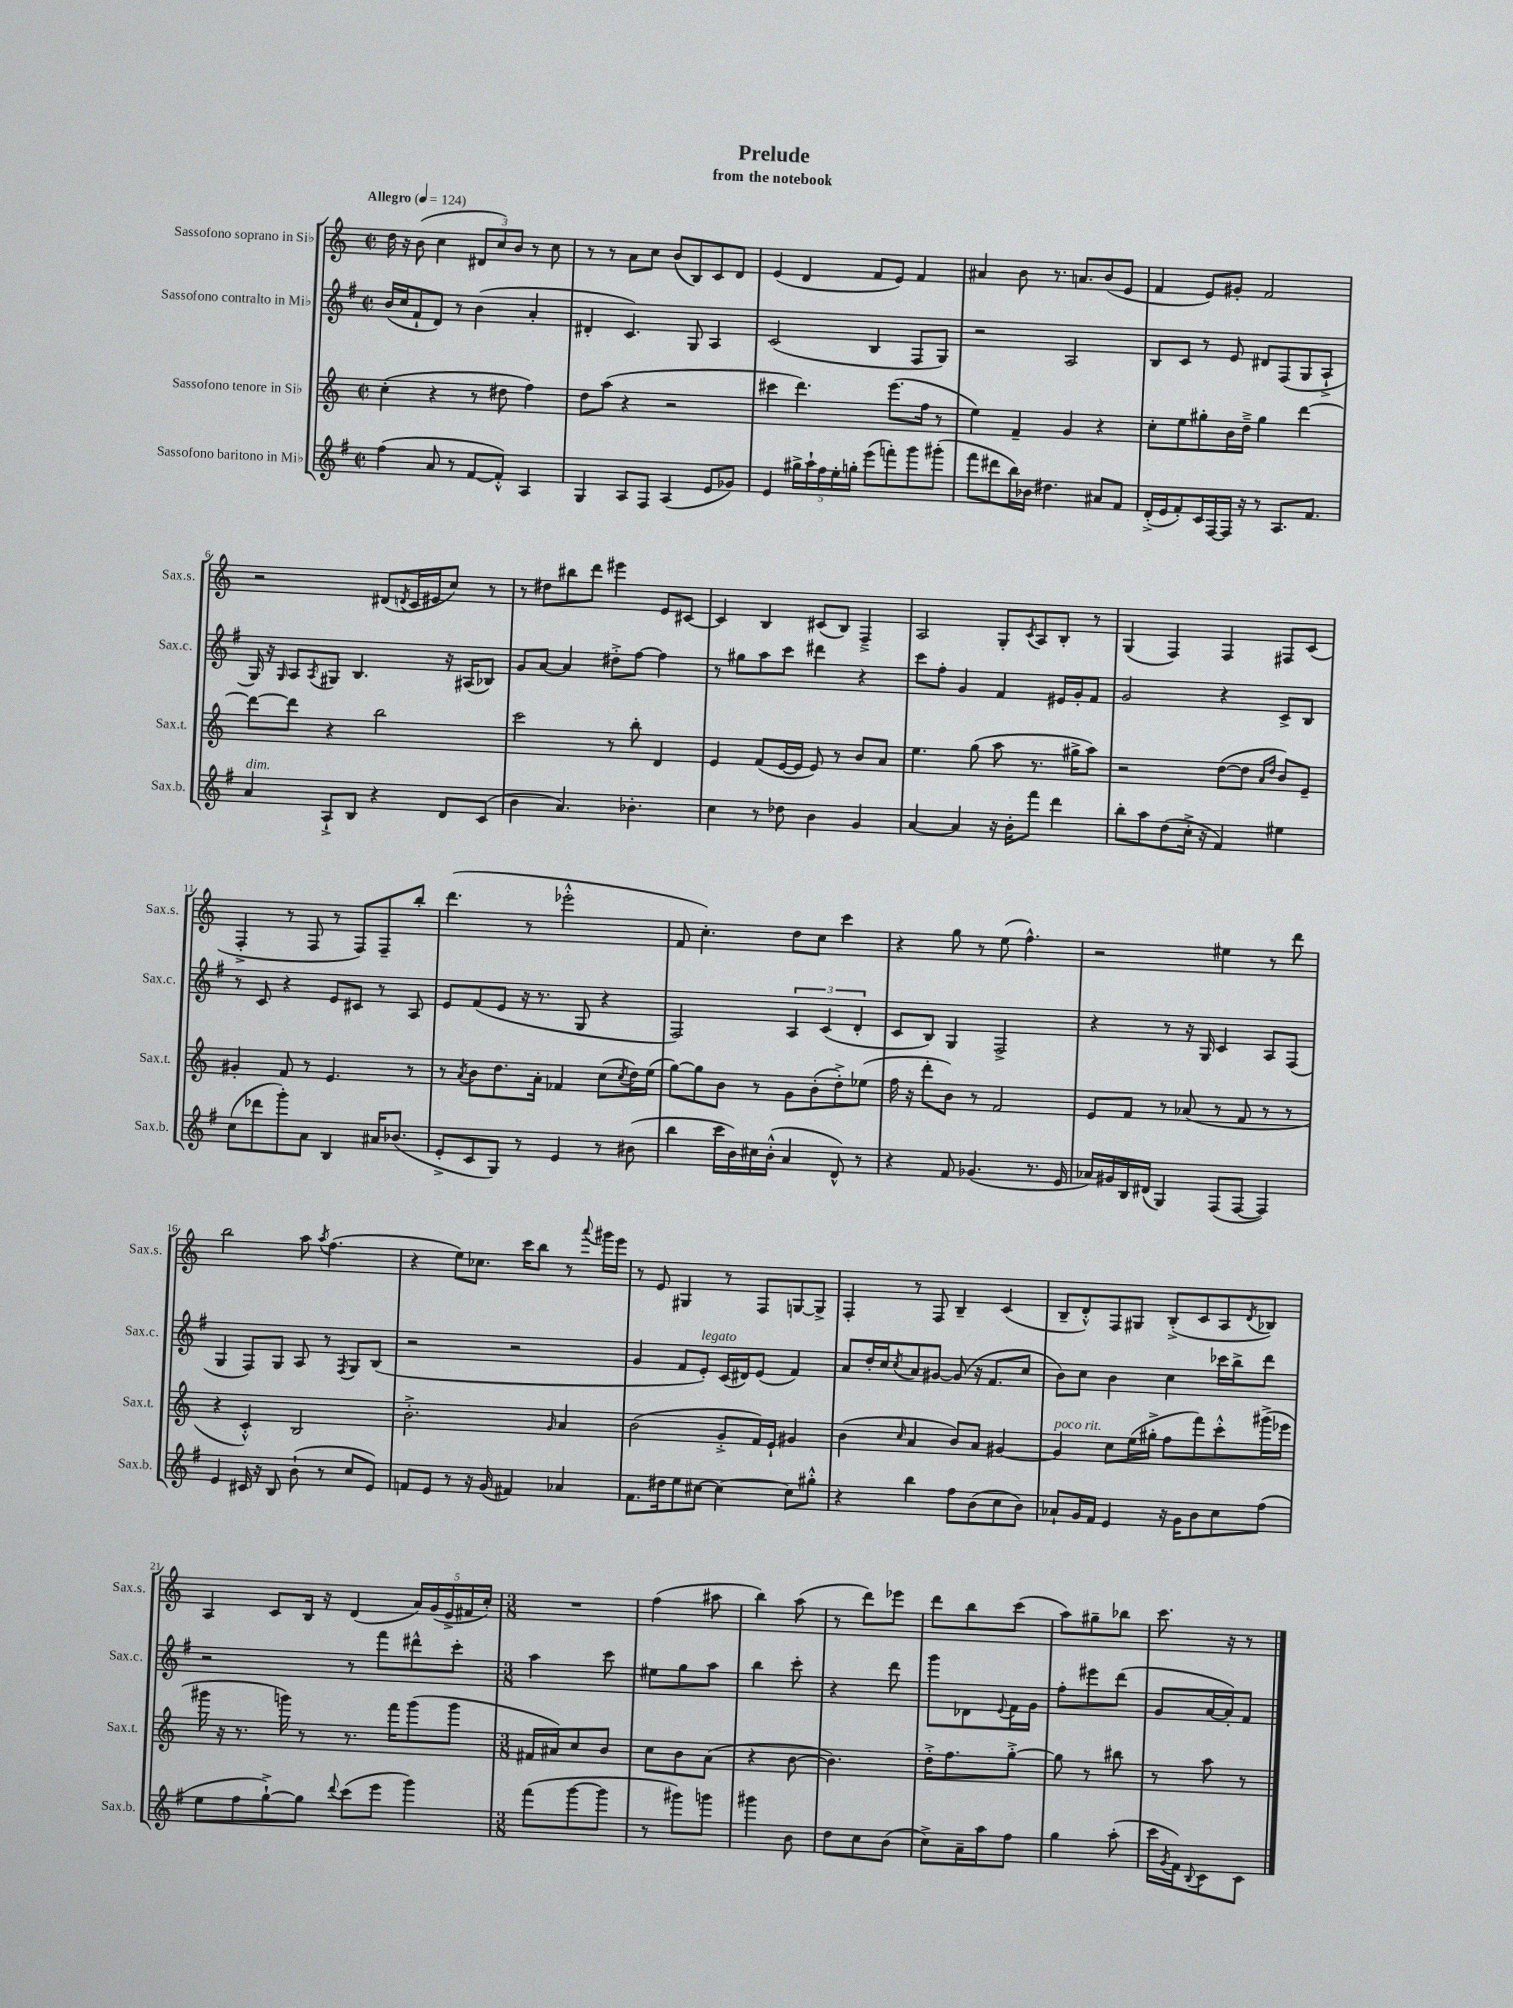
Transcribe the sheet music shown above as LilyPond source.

\header { title = "Prelude" subtitle = "from the notebook" }
<<
\new StaffGroup <<
\new Staff = "s0" \with { instrumentName = "Sassofono soprano in Sib" shortInstrumentName = "Sax.s." } {
    \clef treble \key c \major \defaultTimeSignature \time 2/2 \tempo "Allegro" 4 = 124
    d''16 r16 b'8( c''4 \tuplet 3/2 { dis'8 c''8) b'8 } r8 c''8 |
    r8 r8 a'8 c''8 b'8( b8) c'8 d'8 |
    e'4( d'4 f'8 e'8) f'4 |
    ais'4 b'8 r8. a'8. b'8( e'8 |
    f'4 e'8) gis'8-. f'2 |
    r2 dis'8( \acciaccatura { d'8 } c'16 eis'16 c''8) r8 |
    r8 dis''8 bis''8 d'''8 eis'''4 e'8 cis'8~ |
    cis'4 b4 cis'8( b8) f4---> |
    a2 g8-. \acciaccatura { c'8 } a8 b8-. r8 |
    g4( f4) f4 fis8 c'8( |
    f4-.-> r8 f8 r8 f8) f8-- b''8-. |
    d'''4.( r8 ees'''2-.-^ |
    f'8 c''4.-.) d''8 c''8 c'''4 |
    r4 g''8 r8 e''8( f''4.-^) |
    r2 eis''4 r8 d'''8 |
    b''2 a''8 \acciaccatura { a''8 } f''4.( |
    r4 e''8) ces''8. c'''16 b''8 r8 \appoggiatura { a'''8 } gis'''16 e'''16 |
    r8 e'8 gis4 r8 f8 g8~ g8-> |
    f4-. r8 f8 b4-- c'4( |
    b8-- d'8-.-^) f8 gis8 b8-.->( c'8 a8 \acciaccatura { d'8 } bes8) |
    a4 c'8 b16 r16 d'4( \tuplet 5/4 { a'16) g'16( e'16-> fis'16 c''16-.) } |
    \numericTimeSignature \time 3/8 R4. |
    f''4( ais''8 |
    b''4) a''8( |
    r8 d'''8) ees'''8 |
    d'''8 b''8 c'''8( |
    a''8) gis''8-- bes''8 |
    c'''8. r16 r8 \bar "|." |
}
\new Staff = "s1" \with { instrumentName = "Sassofono contralto in Mib" shortInstrumentName = "Sax.c." } {
    \clef treble \key g \major \defaultTimeSignature \time 2/2
    b'16( c''16 fis'8-! d'8) r8 b'4( a'4-. |
    dis'4-. c'4.) g8 a4 |
    c'2( b4 fis8 g8) |
    r2 a2 |
    b8 c'8 r8 e'8 dis'8 fis8( g8 a8-!-> |
    g16) r16 \grace { g16 } a8 \acciaccatura { a8 } gis8 b4. r16 ais16( bes8) |
    g'8 a'8~ a'4 dis''8-.-> fis''8~ fis''4 |
    r8 gis''8 a''8 c'''8 dis'''4 r4 |
    c'''8 fis''8-. g'4 fis'4 eis'16 g'16-. fis'8 |
    g'2 r4 c'8-> b8 |
    r8 c'8 r4 e'8 cis'8 r8 a8 |
    e'8 fis'8( e'8 r16 r8. g8 r4 |
    fis2) \tuplet 3/2 { a4 c'4( d'4-. } |
    c'8 b8) g4 fis2-> |
    r4 r8 r16 g16 c'4 a8 fis8( |
    g4 fis8) g8 a8 r8 \acciaccatura { fis8 } g8 b8( |
    r2 r2 |
    g'4 fis'8 e'8-.^\markup { \italic "legato" }) c'16( dis'16) e'8( fis'4) |
    a'8 d''16-. c''16 \acciaccatura { c''8 } a'8 gis'8~ gis'8( r16 fis'8. c''8 |
    b'8) c''8 b'4 c''4 ces'''16 b''16-> d'''8 |
    r2 r8 fis'''8 dis'''8-^ c'''8-. |
    \numericTimeSignature \time 3/8 a''4 c'''8 |
    eis''8 g''8 a''8 |
    b''4 c'''8-. |
    r4 d'''8 |
    g'''8 des'8 \appoggiatura { e'8 } fis'16 g'16 |
    fis''8-. eis'''8 d'''8( |
    g'8 a'16~ a'16-.) fis'8 \bar "|." |
}
\new Staff = "s2" \with { instrumentName = "Sassofono tenore in Sib" shortInstrumentName = "Sax.t." } {
    \clef treble \key c \major \defaultTimeSignature \time 2/2
    c''4-.( r4 r8 dis''8 f''4) |
    d''8 a''8( r4 r2 |
    cis'''4 d'''4.) e'''8.( f''16 r8 |
    e''4) f'4-- g'4 r4 |
    c''8-. e''8 gis''8-. b'16 d''16---> gis''4 d'''4~ |
    d'''8~ d'''8 r4 b''2 |
    c'''2 r8 b''8-. d'4 |
    e'4 f'8( e'16~ e'16 e'8) r8 b'8 a'8 |
    e''4. g''8( a''8 r8. gis''16-> a''8) |
    r2 d''8~( d''8 \grace { a'16 d''16 } b'8) e'8-- |
    gis'4-. f'8 r8 e'4. r8 |
    r8 \acciaccatura { a'8 } b'8 d''8. a'16-. fes'4 c''8( \acciaccatura { c''8 } d''16) e''16( |
    g''8~) g''8 b'8 r8 g'8 b'8-.( d''8-.->) ees''8( |
    f''16 r16 d'''8-. b'8) r8 f'2 |
    e'8 f'8 r8 aes'8( r8 f'8 r8 r8 |
    r4 c'4-.-^) b2 |
    b'2.-.-> \grace { g'16 } a'4 |
    b'2( g'8-.-> f'16) e'16-! gis'4 |
    b'4( \grace { c''16 } a'4 b'8) a'8 gis'4~ |
    gis'4^\markup { \italic "poco rit." } c''8 e''16( gis''16-.-> f''8 f'''8) c'''8-.-^ gis'''16->( ees'''16 |
    gis'''16 r16 r8. g'''16) r8 r8. f'''16 g'''8( g'''8 |
    \numericTimeSignature \time 3/8 fis'16 ais'16) c''8 b'8 |
    c''8 b'8 a'8( |
    r4 b'8~ |
    b'4.) |
    d''16-.-> f''8. g''8~-.-> |
    g''8 r8 bis''8 |
    r8 a''8 r8 \bar "|." |
}
\new Staff = "s3" \with { instrumentName = "Sassofono baritono in Mib" shortInstrumentName = "Sax.b." } {
    \clef treble \key g \major \defaultTimeSignature \time 2/2
    fis''4( a'8 r8 fis'8~ fis'8-.-^) a4 |
    g4 a8 fis8 a4( e'8 ges'8) |
    e'4 \tuplet 5/4 { gis''16-> a''16-! fis''16 e''16-. g''16-. } e'''8( f'''8-.) g'''8 gis'''8-.( |
    fis'''8 dis'''8 b''16) bes'16 dis''4. ais'8 fis'8 |
    d'16-.->( e'16 fis'8-.) c'16 fis16~ fis16 r16 r8 a8. fis'8. |
    a'4^\markup { \italic "dim." } a8-!-> b8 r4 d'8 c'8( |
    b'4 a'4.) bes'4.-. |
    c''4 r8 des''8 b'4 g'4 |
    a'4~ a'4 r16 b'16-. fis'''8 d'''4 |
    b''8-. a''8 d''8( c''16-.-> r16 fis'4) eis''4 |
    c''8( des'''8 g'''8-.) a'8 b4 ais'16 bes'8.( |
    e'8-.-> c'8 g8) r8 e'4 r8 bis'8( |
    b''4 c'''16 b'16) cis''16 b'16-.-^( a'4 d'8-^) r8 |
    r4 fis'8 ges'4.( r8. e'16 |
    aes'16) gis'16 b16 dis'16( g4) fis8( fis8~ fis4) |
    e'4 cis'16 r16 b8 b'8-!( r8 c''8 e'8) |
    f'8 e'8 r8 r16 g'16( fis'4) aes'4 |
    fis'8. dis''16 e''8 cis''8~ cis''4~ cis''8 gis''8-.-^ |
    r4 b''4 fis''8 b'8( c''8 b'8) |
    aes'8-! g'16 fis'16 e'4 r16 g'16 b'8 c''8 fis''8( |
    e''8 fis''8 g''8~-!->) g''8 \appoggiatura { d'''8 } c'''8( e'''8 g'''4) |
    \numericTimeSignature \time 3/8 fis'''8( g'''8~ g'''8 |
    r8 gis'''8) g'''8 |
    gis'''4 b'8 |
    d''8 c''8 b'8( |
    c''8->) a'16-- a''16 fis''8 |
    g''4 a''8-.( |
    c'''16 \acciaccatura { g'8 } fis'16) \appoggiatura { b8 } c'8 c'8 \bar "|." |
}
>>
>>
